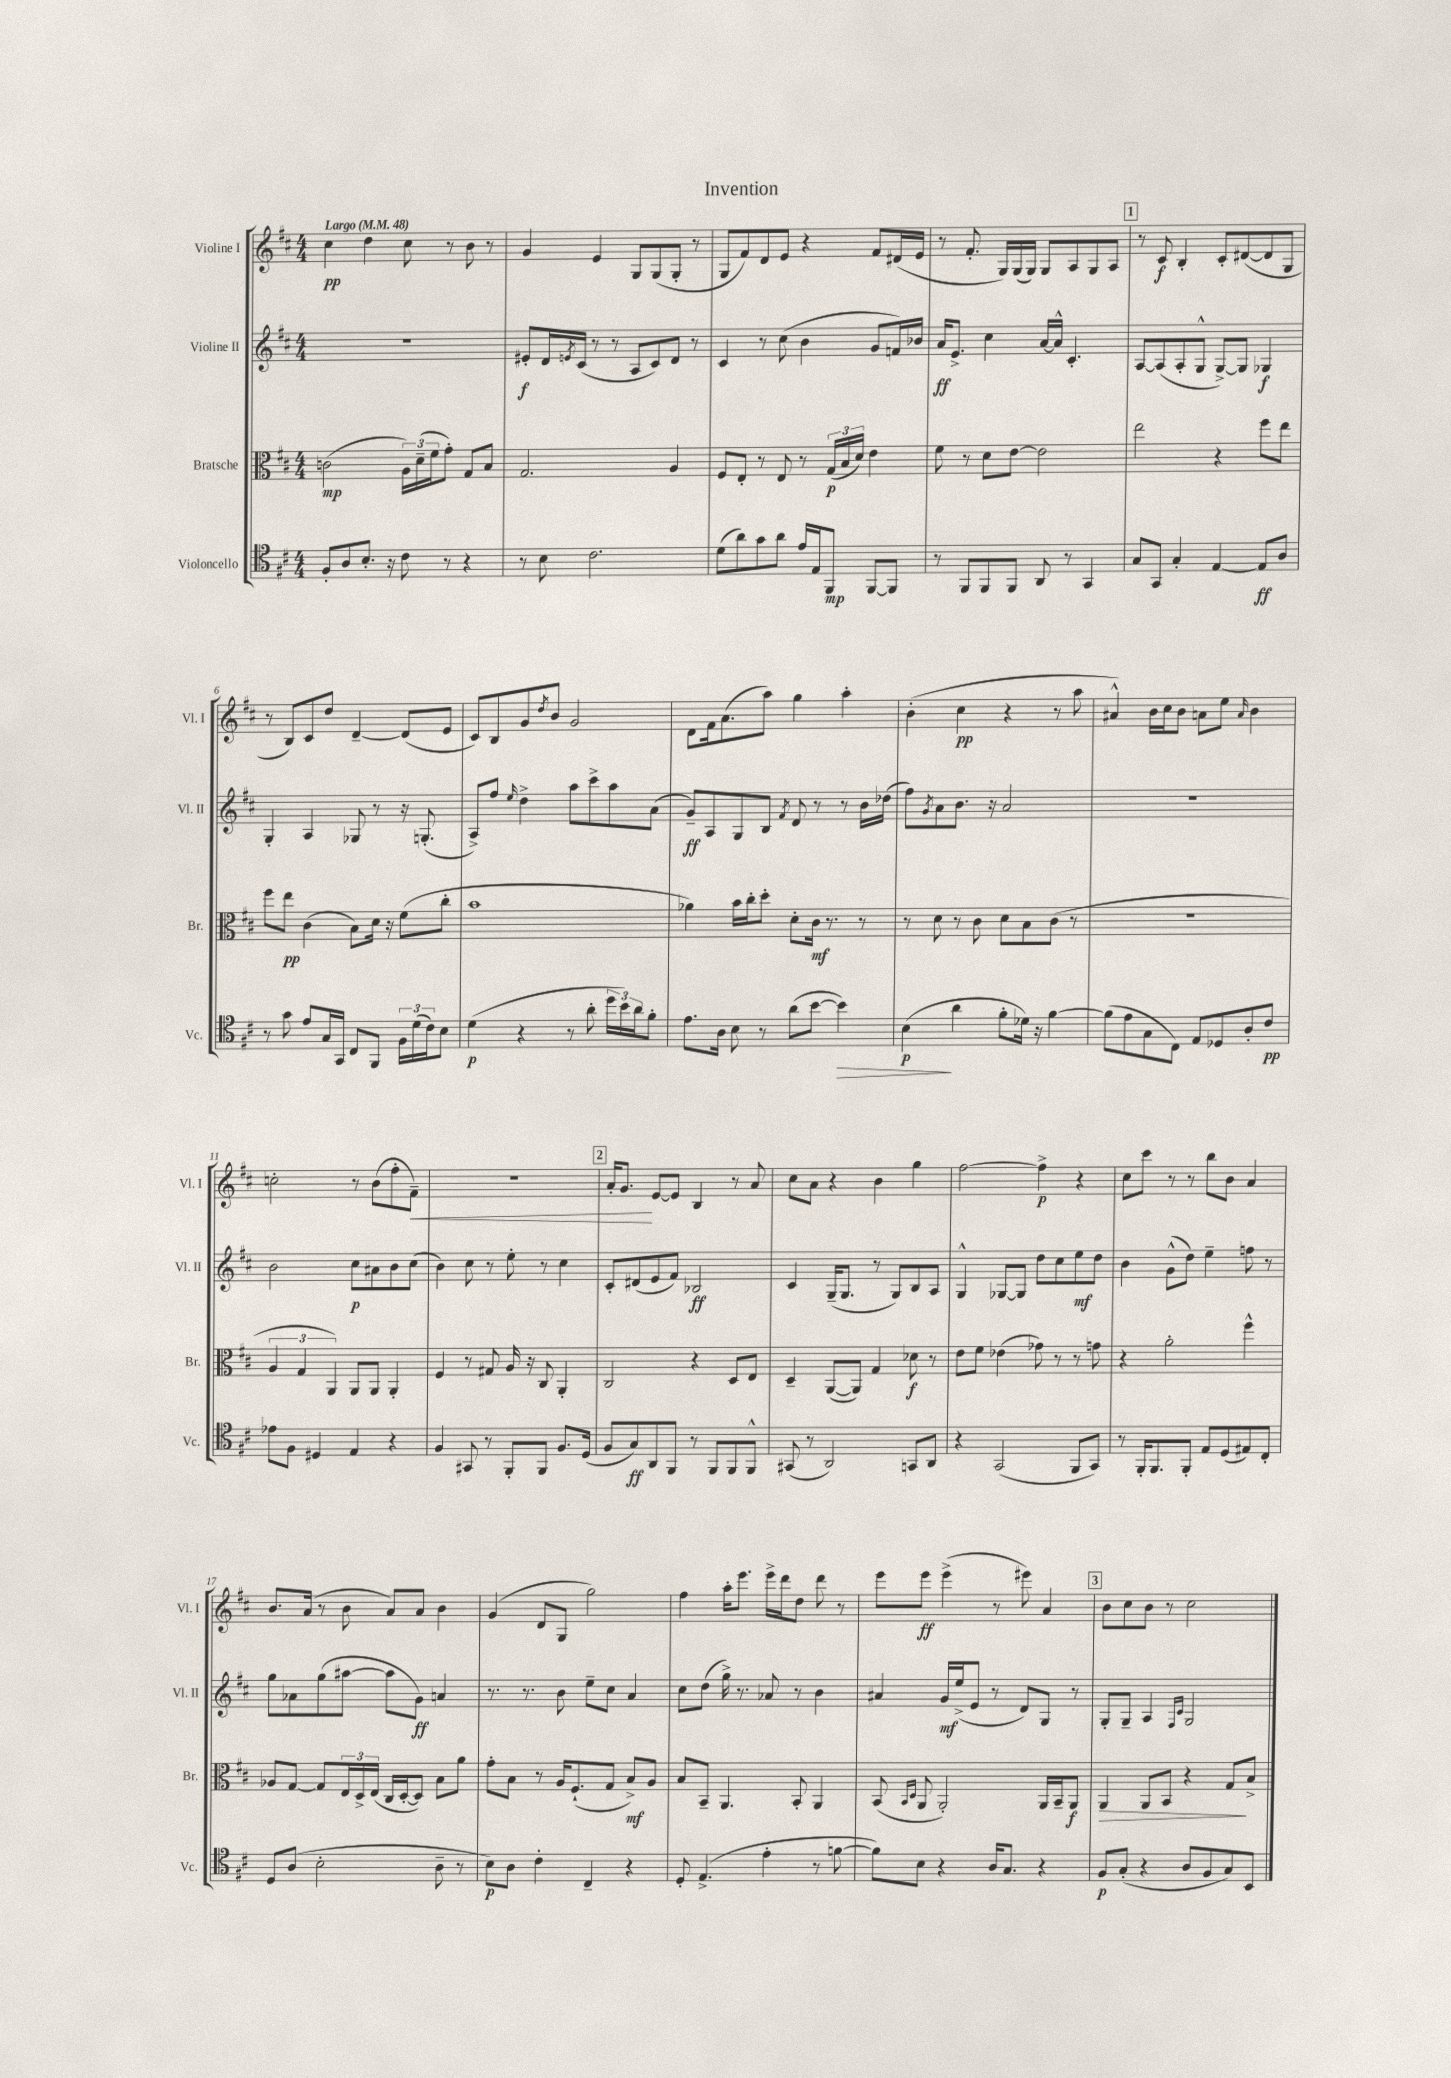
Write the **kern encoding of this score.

**kern	**dynam	**kern	**dynam	**kern	**dynam	**kern	**dynam
*part4	*part4	*part3	*part3	*part2	*part2	*part1	*part1
*staff4	*staff4	*staff3	*staff3	*staff2	*staff2	*staff1	*staff1
*I"Violoncello	*	*I"Bratsche	*	*I"Violine II	*	*I"Violine I	*
*I'Vc.	*	*I'Br.	*	*I'Vl. II	*	*I'Vl. I	*
*clefC4	*	*clefC3	*	*clefG2	*	*clefG2	*
*k[f#c#]	*	*k[f#c#]	*	*k[f#c#]	*	*k[f#c#]	*
*M4/4	*	*M4/4	*	*M4/4	*	*M4/4	*
*MM48	*	*MM48	*	*MM48	*	*MM48	*
=1	=1	=1	=1	=1	=1	=1	=1
!	!	!	!	!	!	!LO:TX:a:B:t=Largo	!
8F#'/L	.	(2cn\	mp	1r	.	4cc#\	pp
8A/	.	.	.	.	.	.	.
8.B'/J	.	.	.	.	.	4dd\	.
16r	.	.	.	.	.	.	.
8c#\	.	24A\LL)	.	.	.	8cc#\	.
.	.	(24d~\	.	.	.	.	.
.	.	24f#\J	.	.	.	.	.
8r	.	8g'\J)	.	.	.	8r	.
4r	.	8G/L	.	.	.	8b\	.
.	.	8B/J	.	.	.	8r	.
=2	=2	=2	=2	=2	=2	=2	=2
8r	.	2.G/	.	8e#X'/L	f	4g/	.
8B\	.	.	.	16d/L	.	.	.
.	.	.	.	8qen/	.	.	.
.	.	.	.	(16c#/JJ	.	.	.
2.c#\	.	.	.	8r	.	4e/	.
.	.	.	.	8r	.	.	.
.	.	.	.	8A/L	.	8G/L	.
.	.	.	.	8c#/)	.	(8G/	.
.	.	4A/	.	8d/J	.	8G'/J	.
.	.	.	.	8r	.	8r	.
=3	=3	=3	=3	=3	=3	=3	=3
(8d\L	.	8F#/L	.	4c#/	.	8G/L	.
8a\)	.	8E'/J	.	.	.	8f#/)	.
8g\	.	8r	.	8r	.	8d/	.
8a\J	.	8E/	.	(8cc#\	.	8e/J	.
16e/LL	.	8r	.	4b\	.	4r	.
16E/J	.	.	.	.	.	.	.
8FF#/J	mp	(24G/LL	p	.	.	.	.
.	.	24B/	.	.	.	.	.
.	.	24d/JJ)	.	.	.	.	.
[8FF#/L	.	4e\	.	8g/L	.	8f#/L	.
8FF#/J]	.	.	.	16fn/L)	.	(16d#X/L	.
.	.	.	.	16b-X/JJ	.	16e/JJ	.
=4	=4	=4	=4	=4	=4	=4	=4
8r	.	8f#\	.	16a/KL	ff	8r	.
.	.	.	.	8.e^/J	.	.	.
8FF#/L	.	8r	.	.	.	8.f#'/	.
8FF#/	.	8d\L	.	4cc#\	.	.	.
.	.	.	.	.	.	16G/LL)	.
8FF#/J	.	[8e\J	.	.	.	(16G/	.
.	.	.	.	.	.	16G/JJ)	.
8AA/	.	2e\]	.	[16a/LL	.	8G/L	.
.	.	.	.	16a^^/JJ]	.	.	.
8r	.	.	.	4.c#'/	.	8A/	.
4GG/	.	.	.	.	.	8G/	.
.	.	.	.	.	.	8A/J	.
!!LO:REH:place=s1:t=1
=5	=5	=5	=5	=5	=5	=5	=5
8G/L	.	2ee\	.	[8A/L	.	8r	.
8GG/J	.	.	.	(8A/]	.	8c#/	f
4G'/	.	.	.	8A'/	.	4B'/	.
.	.	.	.	8G^^/J	.	.	.
[4E/	.	4r	.	[8G^/L)	.	8c#'/L	.
.	.	.	.	8G/J]	.	([8d#X/	.
8E/L]	ff	8ff#\L	.	4G-X/	f	8d#/]	.
8A/J	.	8ee\J	.	.	.	8G/J	.
!!LO:LB:g=z
=6	=6	=6	=6	=6	=6	=6	=6
8r	.	8ff#\L	.	4G'/	.	8r	.
8g\	.	8ee\J	pp	.	.	8B/L)	.
8e/L	.	(4c#\	.	4A/	.	8c#/	.
16G/L	.	.	.	.	.	8dd/J	.
16GG/JJ	.	.	.	.	.	.	.
8C#/L	.	8B\L)	.	8G-X/	.	[4d~/	.
8FF#/J	.	16d\Jk	.	8r	.	.	.
.	.	16r	.	.	.	.	.
24F#\LL	.	(8f#\L	.	16r	.	(8d/L]	.
(24d\	.	.	.	.	.	.	.
.	.	.	.	(8.Gn'/	.	.	.
24c#\J)	.	.	.	.	.	.	.
8B\J	.	8cc#'\J	.	.	.	8e/J	.
=7	=7	=7	=7	=7	=7	=7	=7
(4d\	p	1b	.	8A^/L)	.	8c#/L)	.
.	.	.	.	8ff#/J	.	8B/	.
.	.	.	.	16qqee/	.	.	.
4r	.	.	.	4dd^\	.	8g/	.
.	.	.	.	.	.	8qdd/	.
.	.	.	.	.	.	8b/J	.
8r	.	.	.	8aa\L	.	2g/	.
8a'\	.	.	.	8ccc#^\	.	.	.
24dd\LL	.	.	.	8aa\	.	.	.
24b\)	.	.	.	.	.	.	.
24a\J	.	.	.	.	.	.	.
8f#'\J	.	.	.	(8a\J	.	.	.
=8	=8	=8	=8	=8	=8	=8	=8
8.e\L	.	4a-X\)	.	8g~/L)	ff	8d\L	.
.	.	.	.	8A/	.	16f#\k	.
16A\Jk	.	.	.	.	.	(8.a\	.
8B\	.	16b\LL	.	8G/	.	.	.
.	.	16cc#'\J	.	.	.	.	.
8r	.	8dd'\J	.	8B/J	.	8aa\J)	.
.	.	.	.	8qf#/	.	.	.
(8a\L	.	8d'\L	.	8d/	.	4gg\	.
[8b\J	.	16c#\Jk	mf	8r	.	.	.
.	.	8.r	.	.	.	.	.
!	!LO:HP:b	!	!	!	!	!	!
4b\])	>	.	.	8r	.	4aa'\	.
.	.	8r	.	16b\LL	.	.	.
.	.	.	.	(16dd-X\JJ	.	.	.
=9	=9	=9	=9	=9	=9	=9	=9
(4B\	p	8r	.	8ff#\L)	.	(4b'\	.
.	.	.	.	8qg/	.	.	.
.	.	8d\	.	8a\	.	.	.
4a\	]	8r	.	8.b\J	.	4cc#\	pp
.	.	8c#\	.	.	.	.	.
.	.	.	.	16r	.	.	.
8f#'\L	.	8d\L	.	2a/	.	4r	.
16d-X\Jk)	.	8B\	.	.	.	.	.
16r	.	.	.	.	.	.	.
[4f#\	.	(8c#\J	.	.	.	8r	.
.	.	8r	.	.	.	8aa\	.
=10	=10	=10	=10	=10	=10	=10	=10
(8f#\L]	.	1r	.	1r	.	4a#X^^/)	.
8e\	.	.	.	.	.	.	.
8G\	.	.	.	.	.	16b\LL	.
.	.	.	.	.	.	16cc#\J	.
8C#\J)	.	.	.	.	.	8b\J	.
8E/L	.	.	.	.	.	8an\L	.
8D-X/	.	.	.	.	.	8ee\J	.
.	.	.	.	.	.	16qqa/	.
8A'/	.	.	.	.	.	4b\	.
8c#/J	pp	.	.	.	.	.	.
!!LO:LB:g=z
=11	=11	=11	=11	=11	=11	=11	=11
8e-X\L	.	6A/	.	2b\	.	2ccn'\	.
8F#\J	.	.	.	.	.	.	.
.	.	6G/	.	.	.	.	.
4D#X/	.	.	.	.	.	.	.
.	.	6AA/)	.	.	.	.	.
4E/	.	8AA/L	.	8cc#\L	p	8r	.
.	.	8AA/J	.	8a#X\	.	(8b\L	.
4r	.	4AA'/	.	8b\	.	8ff#'\	.
!	!	!	!	!	!	!	!LO:HP:b
.	.	.	.	(8cc#\J	.	8f#~\J)	<
=12	=12	=12	=12	=12	=12	=12	=12
4F#/	.	4F#/	.	4b\)	.	1r	.
8GG#X/	.	8r	.	8cc#\	.	.	.
8r	.	8G#X/	.	8r	.	.	.
8FF#'/L	.	16A/	.	8ee'\	.	.	.
.	.	16r	.	.	.	.	.
8FF#/J	.	8C#/	.	8r	.	.	.
8.F#/L	.	4AA'/	.	4cc#\	.	.	.
(16D/Jk	.	.	.	.	.	.	.
!!LO:REH:place=s1:t=2
=13	=13	=13	=13	=13	=13	=13	=13
8F#/L	.	2C#/	.	8c#'/L	.	16a'/KL	.
.	.	.	.	.	.	8.g/J	.
8G/)	ff	.	.	(8d#X/	.	.	.
8AA/	.	.	.	8e/	.	[8e/L	[
8FF#/J	.	.	.	8f#/J)	.	8e/J]	.
8r	.	4r	.	2B-X/	ff	4B/	.
8FF#/L	.	.	.	.	.	.	.
8FF#/	.	8D/L	.	.	.	8r	.
8FF#^^/J	.	8E/J	.	.	.	8a/	.
=14	=14	=14	=14	=14	=14	=14	=14
(8GG#X/	.	4D~/	.	4c#/	.	8cc#\L	.
8r	.	.	.	.	.	8a\J	.
2AA/)	.	([8AA/L	.	(16G~/KL	.	4r	.
.	.	.	.	8.G/J	.	.	.
.	.	8AA/J])	.	.	.	.	.
.	.	4G/	.	8r	.	4b\	.
.	.	.	.	8G/L)	.	.	.
8GGn/L	.	8d-X\	f	8B/	.	4gg\	.
8AA/J	.	8r	.	8A/J	.	.	.
=15	=15	=15	=15	=15	=15	=15	=15
4r	.	8e\L	.	4G^^/	.	[2ff#\	.
.	.	8f#\J	.	.	.	.	.
(2GG/	.	(4e-X\	.	[8G-X/L	.	.	.
.	.	.	.	8G-/J]	.	.	.
.	.	8g-X\)	.	8dd\L	.	4ff#^\]	p
.	.	8r	.	8cc#\	.	.	.
8FF#/L	.	8r	.	8ee\	mf	4r	.
8GG/J)	.	8gn\	.	8dd\J	.	.	.
=16	=16	=16	=16	=16	=16	=16	=16
8r	.	4r	.	4b\	.	8cc#\L	.
16FF#'/KL	.	.	.	.	.	8ccc#\J	.
8.FF#/	.	.	.	.	.	.	.
.	.	2a'\	.	(8g^^\L	.	8r	.
8FF#'/J	.	.	.	8dd\J)	.	8r	.
8E/L	.	.	.	4ee~\	.	8bb\L	.
(8D/	.	.	.	.	.	8b\J	.
8E#X/)	.	4ff#^^\	.	8ffn\	.	4a/	.
8C#'/J	.	.	.	8r	.	.	.
!!LO:LB:g=z
=17	=17	=17	=17	=17	=17	=17	=17
8D/L	.	8A-X/L	.	8gg\L	.	8.b/L	.
(8A/J	.	[8G/J	.	8a-X\	.	.	.
.	.	.	.	.	.	(16a/Jk	.
2B'\	.	8G/L]	.	(8gg\	.	8r	.
.	.	24E/L	.	[8aa#X\J	.	8b\	.
.	.	24D^/	.	.	.	.	.
.	.	(24E/JJ	.	.	.	.	.
.	.	16C#/LL	.	8aa#\L]	.	8a/L)	.
.	.	[16D'/J	.	.	.	.	.
.	.	8D/J])	.	8g\J)	ff	8a/J	.
8A~\	.	8B\L	.	4an/	.	4b\	.
8r	.	8a\J	.	.	.	.	.
=18	=18	=18	=18	=18	=18	=18	=18
8B\L)	p	8g'\L	.	8.r	.	(4g/	.
8A\J	.	8B\J	.	.	.	.	.
.	.	.	.	8.r	.	.	.
4c#'\	.	8r	.	.	.	8d/L	.
.	.	16A/KL	.	8b\	.	8G/J	.
.	.	(8.F#`/	.	.	.	.	.
4C#~/	.	.	.	8ee~\L	.	2gg\)	.
.	.	8G/J	.	8cc#\J	.	.	.
4r	.	8B^/L)	mf	4a/	.	.	.
.	.	8A/J	.	.	.	.	.
=19	=19	=19	=19	=19	=19	=19	=19
8D'/	.	8B/L	.	8cc#\L	.	4ff#\	.
(4.E^/	.	8BB~/J	.	(8dd\J	.	.	.
.	.	4.AA/	.	16gg^\)	.	16aa'\KL	.
.	.	.	.	8.r	.	8.eee\J	.
4e'\	.	.	.	8a-X/	.	16eee^\LL	.
.	.	.	.	.	.	16ddd\J	.
.	.	8BB'/	.	8r	.	8dd\J	.
8r	.	4AA/	.	4b\	.	8ddd\	.
[8fn\	.	.	.	.	.	8r	.
=20	=20	=20	=20	=20	=20	=20	=20
8f\L])	.	(8BB/	.	4a#X/	.	8eee\L	.
.	.	16qqBB/LL	.	.	.	.	.
.	.	16qqD/JJ	.	.	.	.	.
8B\J	.	8AA/	.	.	.	8eee\J	ff
4r	.	2AA'/)	.	16g/LL	mf	(4eee^\	.
.	.	.	.	(16ee^/J	.	.	.
.	.	.	.	8e/J	.	.	.
16A/KL	.	.	.	8r	.	8r	.
8.G/J	.	.	.	.	.	.	.
.	.	.	.	8d/L)	.	8eee#X\)	.
4r	.	16AA/LL	.	8G/J	.	4a/	.
.	.	16BB~/J	.	.	.	.	.
.	.	8AA/J	f	8r	.	.	.
!!LO:REH:place=s1:t=3
=21	=21	=21	=21	=21	=21	=21	=21
!	!	!	!LO:HP:b	!	!	!	!
8F#/L	p	4AA/	>	8G'/L	.	8b\L	.
(8G'/J	.	.	.	8G~/J	.	8cc#\	.
4r	.	8AA/L	.	4A/	.	8b\J	.
.	.	8BB/J	.	.	.	8r	.
.	.	.	.	16qqF#/LL	.	.	.
.	.	.	.	16qqc#/JJ	.	.	.
8A/L	.	4r	.	2G/	.	2cc#\	.
8F#/	.	.	.	.	.	.	.
8G/)	.	8G/L	.	.	.	.	.
8BB/J	.	8B^/J	]	.	.	.	.
==	==	==	==	==	==	==	==
*-	*-	*-	*-	*-	*-	*-	*-
